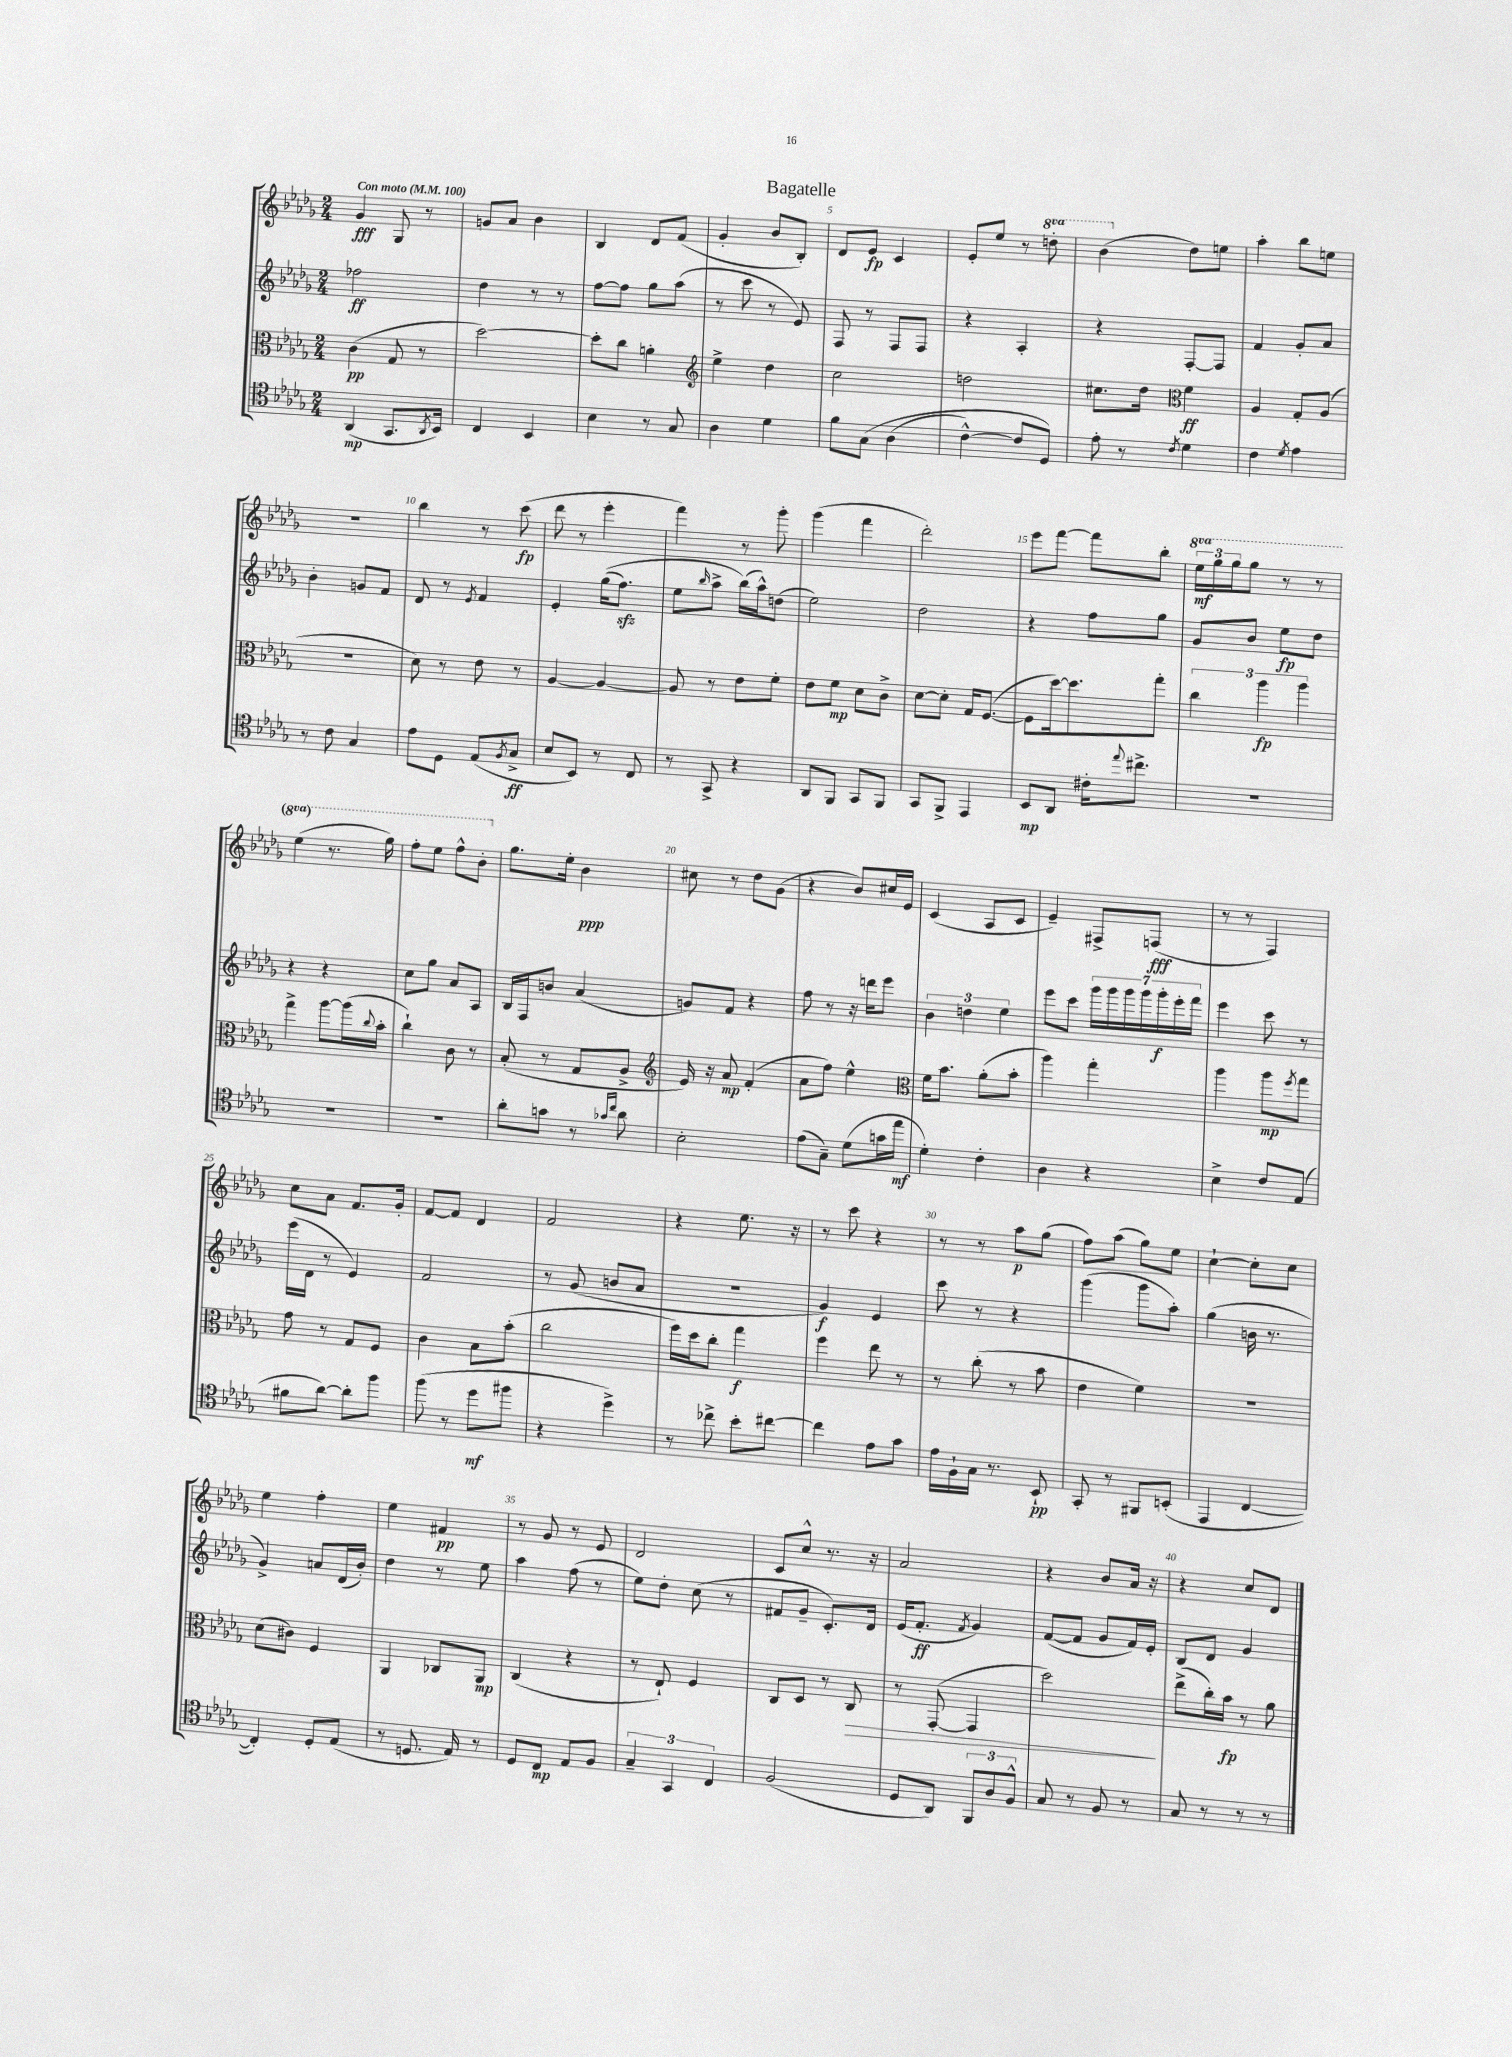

**kern	**kern	**kern	**kern
*staff4	*staff3	*staff2	*staff1
*clefC4	*clefC3	*clefG2	*clefG2
*k[b-e-a-d-g-]	*k[b-e-a-d-g-]	*k[b-e-a-d-g-]	*k[b-e-a-d-g-]
*M2/4	*M2/4	*M2/4	*M2/4
*MM100	*MM100	*MM100	*MM100
(4AA-	(4c	2ff-	4g-
8.GG-	8G-	.	8G-
.	8r	.	8r
8qAA-	.	.	.
16BB-)	.	.	.
=	=	=	=
4C	[2dd-)	4dd-	8g
.	.	.	8a-
4BB-	.	8r	4b-
.	.	8r	.
=	=	=	=
4B-	8dd-']	[8ff	4B-
.	8cc	8ff]	.
8r	4a'	8gg-	8d-
8G-	.	(8aa-	(8f
=	=	=	=
*	*clefG2	*	*
4A-	4ee-^	8r	4g-'
.	.	8ccc	.
4d-	4dd-	8r	8b-
.	.	8e-)	8B-')
=	=	=	=
8f	2cc	8F	8d-
&(8G-	.	8r	8e-
(4A-	.	8F	4c
.	.	8F	.
=	=	=	=
[4c^^)	2dd	4r	8e-'
.	.	.	8ee-
8c]	.	4A-'	8r
8D-&)	.	.	8ddd'
=	=	=	=
8e-'	8.cc#	4r	(4bb-
8r	.	.	.
.	16dd-	.	.
*	*clefC3	*	*
8qc	.	.	.
4d-	4f	[8F'	8dd-)
.	.	8F]	8ee
=	=	=	=
4c	4A-	4f	4aa-'
8qd-	.	.	.
4e-	8G-'	8g-'	8bb-
.	(8A-	8a-	8ee
=	=	=	=
8r	2r	4b-'	2r
8c	.	.	.
4G-	.	8g	.
.	.	8f	.
=	=	=	=
8e-	8d-)	8d-	4bb-
8D-	8r	8r	.
.	.	8qe-	.
(8E-	8e-	4f	8r
8qF	.	.	.
8G-^	8r	.	(8ccc
=	=	=	=
8B-	[4A-	4e-'	8ddd-
8BB-)	.	.	8r
8r	4A-_	&((16gg-	4eee-'
.	.	8.ff)	.
8C	.	.	.
=	=	=	=
8r	8A-]	8ee-	4fff)
.	.	16qqbb-	.
8GG-^	8r	8aa-^	.
4r	8e-	(16bb-&)	8r
.	.	16aa-^^)	.
.	8f'	(8dd	8ggg-'
=	=	=	=
8AA-	8e-	2ee-)	(4ggg-
8FF	8f	.	.
8GG-	8d-	.	4fff
8FF	8c^	.	.
=	=	=	=
8GG-	[8d-	2dd-	2ddd-')
8FF^	8d-']	.	.
4EE-	16G-	.	.
.	([8.F	.	.
=	=	=	=
8BB-	8F]	4r	8eee-
8AA-	[16dd-)	.	[8fff
.	8.dd-]	.	.
16c#'	.	8ff	8fff]
8qqee-	.	.	.
8.cc#^	.	.	.
.	8gg-'	8gg-	8bb-'
=	=	=	=
2r	6cc	8g-	24eee-
.	.	.	24ggg-
.	.	.	24ggg-
.	.	8b-	8ggg-
.	6aa-	.	.
.	.	8ee-	8r
.	6aa-	.	.
.	.	8dd-	8r
=	=	=	=
2r	4gg-^	4r	(4eee-
.	[8aa-	4r	8.r
.	(16aa-]	.	.
.	8qqcc	.	.
.	16b-'	.	16ggg-)
=	=	=	=
2r	4cc`)	8cc	8fff'
.	.	8gg-	8eee-
.	8c	8a-	8fff^^
.	8r	8A-	8bb-'
=	=	=	=
8a-'	(8B-'	16B-	8.gg-
.	.	16F	.
8g	8r	8b	.
.	.	.	16ee-'
8r	8G-	(4a-	4b-
16qqg-	.	.	.
16qqcc	.	.	.
8a-	8A-^	.	.
=	=	=	=
*	*clefG2	*	*
2B-'	16e-)	8g)	8cc#
.	16r	.	.
.	8a-	8f	8r
.	(4f'	4r	8dd-
.	.	.	(8g-
=	=	=	=
(8e-	8a-	8ff	4r
8G-~)	8ff)	8r	.
(8d-	4ee-^^	16r	8b-)
.	.	16ddd	.
16g	.	8eee-	16cc#
16ee-	.	.	16e-
=	=	=	=
*	*clefC3	*	*
4d-')	16f	6b-	(4c
.	8.b-	.	.
.	.	6dd	.
4c'	(8a-'	.	8A-
.	.	6ee-	.
.	8b-'	.	8c
=	=	=	=
4A-	4aa-)	8eee-	4e-~)
.	.	8ccc	.
4r	4gg-'	28ggg-	8F#^
.	.	28ggg-	.
.	.	28ggg-	.
.	.	28ggg-	.
.	.	.	(8F
.	.	28ggg-'	.
.	.	28eee-'	.
.	.	28fff	.
=	=	=	=
4B-^	4aa-	4eee-	8r
.	.	.	8r
8c	8aa-	8ccc	4F)
.	8qff	.	.
(8E-	8gg-	8r	.
=	=	=	=
8f#	8g-	(16eee-	8cc
.	.	16d-	.
[8a-)	8r	8r	8a-
8a-']	8G-	4e-)	8.f
8ff	8F	.	.
.	.	.	16g-'
=	=	=	=
(8ff	4c	2f	[8f
8r	.	.	8f]
8dd-	8B-	.	4d-
8ff#	(8b-'	.	.
=	=	=	=
4r	2cc	8r	2f
.	.	(8g-	.
4dd-^)	.	8b	.
.	.	8a-	.
=	=	=	=
8r	16ff)	2r	4r
.	16dd-	.	.
8cc-^	8cc'	.	.
8b-'	4gg-	.	8.ee-
[8cc#	.	.	.
.	.	.	16r
=	=	=	=
4cc#]	4ff	4g-)	8r
.	.	.	8ccc
8e-	8ee-	4e-	4r
8g-	8r	.	.
=	=	=	=
16e-	8r	8ccc	8r
16F`	.	.	.
16G-	(8cc'	8r	8r
8.r	.	.	.
.	8r	4r	8aa-
8BB-`	8b-	.	(8gg-
=	=	=	=
8GG-'	4e-	(4ggg-	8ff)
8r	.	.	(8aa-
8FF#	4f)	8ggg-	8gg-)
(8BB'	.	8aa-')	8ee-
=	=	=	=
4EE-	2r	(4gg-	[4cc`
[4C	.	16b	8cc']
.	.	8.r	.
.	.	.	8cc
=	=	=	=
4C'])	(8d-	4g-^)	4ee-
.	8c#)	.	.
8D-'	4F	8a	4ff'
(8E-	.	(16d-	.
.	.	16b-')	.
=	=	=	=
8r	4AA-	4dd-	4ee-
8.D	.	.	.
.	8C-	8r	4f#
16E-)	.	.	.
8r	8AA-	8ee-	.
=	=	=	=
8D-	(4C	4aa-	8r
8C	.	.	8g-
8E-	4r	(8ff	8r
8F	.	8r	8e-
=	=	=	=
6G-~	8r	8ee-)	2d-
.	8E-`)	8dd-'	.
6GG-	.	.	.
.	4F	(8cc	.
6C	.	.	.
.	.	8r	.
=	=	=	=
(2F	8C	8f#	8c
.	8D-	8g-~	8cc^^
.	8r	8.c')	8.r
.	8C	.	.
.	.	16d-	16r
=	=	=	=
8D-	8r	(16e-	2a-
.	.	8.f'	.
8AA-)	([8GG-'	.	.
.	.	8qf	.
12FF	4GG-]	4g-)	.
12A-	.	.	.
12F^^	.	.	.
=	=	=	=
8G-	2dd-)	([8f	4r
8r	.	8f]	.
8F	.	8g-	8b-
8r	.	16f)	16a-
.	.	16e-'	16r
=	=	=	=
8G-	(8ee-^	8B-	4r
8r	16cc')	8d-	.
.	16b-	.	.
8r	8r	4g-	8cc
8r	8a-	.	8d-
==	==	==	==
*-	*-	*-	*-
